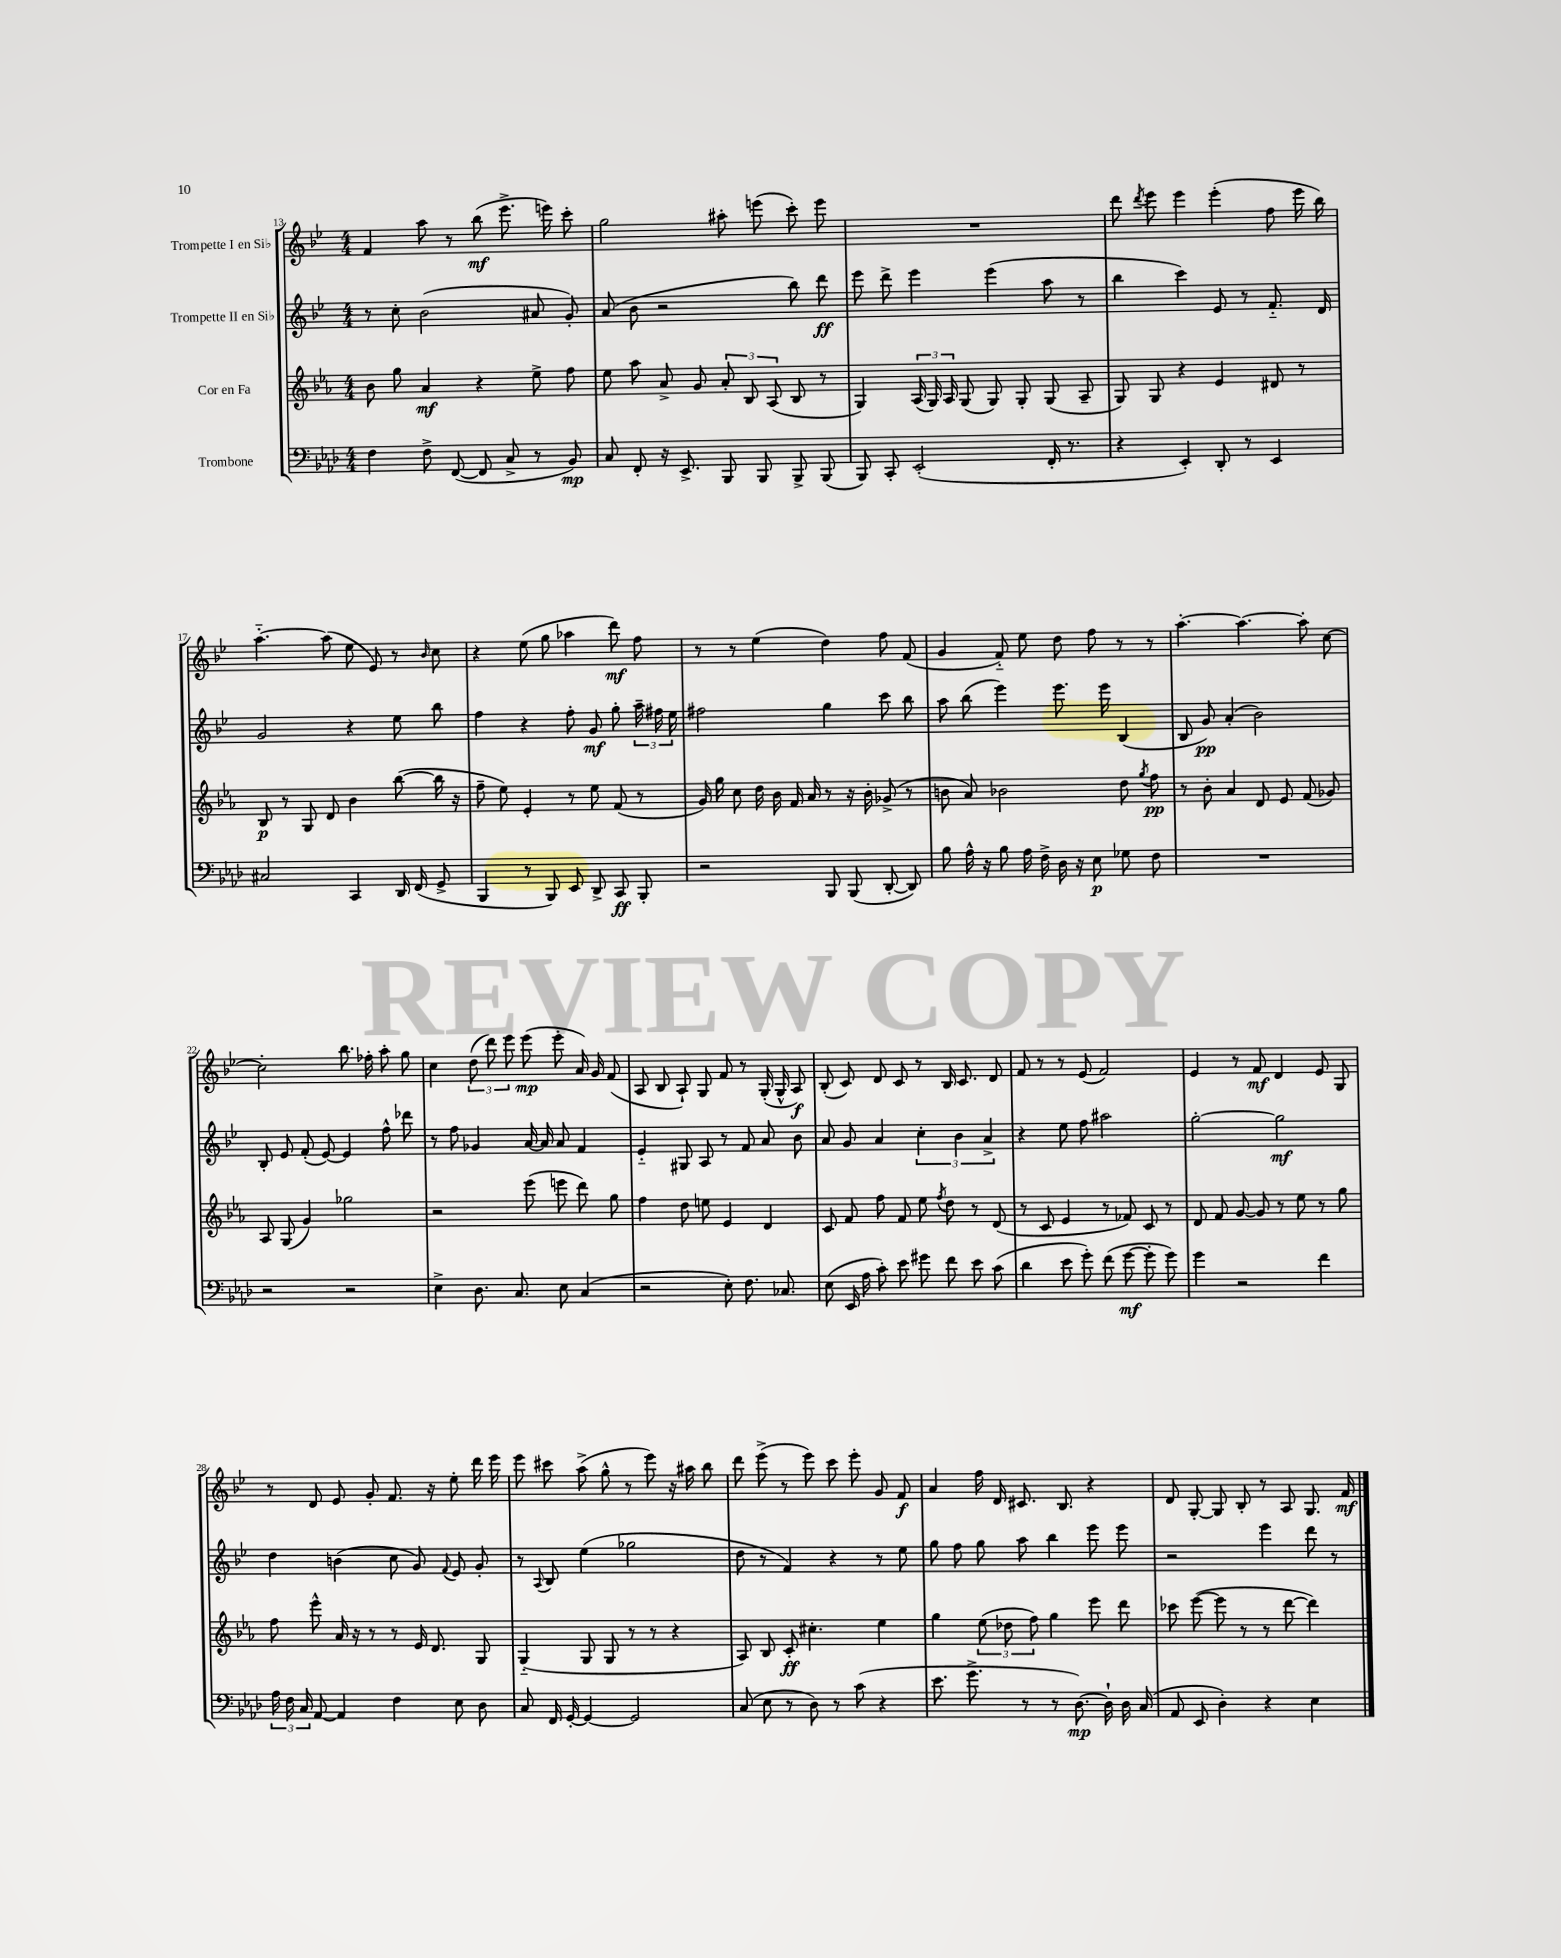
<<
\new StaffGroup <<
\new Staff = "s0" \with { instrumentName = "Trompette I en Sib" } {
    \clef treble \key bes \major \numericTimeSignature \time 4/4
    \autoBeamOff f'4 a''8 r8 bes''8\mf( ees'''8.-> e'''16) c'''8-. |
    g''2 ais''8-. e'''8( c'''8-.) e'''8 |
    R1 |
    d'''8 \acciaccatura { d'''8 } ees'''8 ees'''4 ees'''4-.( f''8 ees'''16 bes''16) |
    a''4.~-_ a''8( ees''8 ees'8) r8 \grace { bes'16 } c''8 |
    r4 ees''8( g''8 aes''4 d'''8\mf) f''8 |
    r8 r8 ees''4( d''4) f''8 f'8( |
    g'4 f'8-_) ees''8 d''8 f''8 r8 r8 |
    a''4.~-. a''4.~ a''8-. c''8~ |
    c''2-. bes''8. fes''16-. a''8-. g''8 |
    c''4 \tuplet 3/2 { d''8( d'''8) ees'''8 } ees'''8\mp( ees'''8-. a'16) g'16 f'8( |
    a8 bes8 a8-!) g8 f'8 r8 g16-.( g16-^ a8\f) |
    bes8-.( c'8) d'8 c'8 r8 bes16 c'8. d'8 |
    f'8 r8 r8 ees'8( f'2) |
    ees'4 r8 f'8\mf d'4 ees'8 g8 |
    r8 d'8 ees'8 g'8-. f'8. r16 ees''8-. d'''16 ees'''16 |
    ees'''8 cis'''8 a''8->( g''8-^ r8 ees'''8) r16 ais''16 bes''8 |
    d'''8 ees'''8->( r8 ees'''8) c'''8 ees'''8-. g'8 f'8\f |
    a'4 f''16 d'16 cis'8. bes8. r4 |
    d'8 g8~-. g8 bes8-. r8 a8 g8. f'16\mf \bar "|." |
}
\new Staff = "s1" \with { instrumentName = "Trompette II en Sib" } {
    \clef treble \key bes \major \numericTimeSignature \time 4/4
    \autoBeamOff r8 c''8-. bes'2( ais'8 g'8-.) |
    a'8( bes'8 r2 bes''8) d'''8\ff |
    ees'''8 d'''8-> ees'''4 ees'''4( a''8 r8 |
    bes''4 c'''4) ees'8 r8 f'8.-_ d'16 |
    g'2 r4 ees''8 bes''8 |
    f''4 r4 f''8-. g'8\mf g''8-. \tuplet 3/2 { a''16-- fis''16 ees''16 } |
    fis''2 g''4 c'''8 bes''8 |
    a''8 bes''8( ees'''4) ees'''8. ees'''16 bes4( |
    bes8 g'8\pp) a'4-.( bes'2) |
    bes8-. ees'8 f'8-.( ees'8~) ees'4 f''8-^ des'''8 |
    r8 f''8 ges'4 a'16~ a'16 a'8 f'4 |
    ees'4-_ gis8 a8 r8 f'8 a'8 bes'8 |
    a'8 g'8 a'4 \tuplet 3/2 { c''4-. bes'4 a'4-> } |
    r4 ees''8 f''8 ais''2 |
    g''2~-. g''2\mf |
    d''4 b'4( c''8 g'8) \appoggiatura { f'8 } ees'8 g'8-. |
    r8 \appoggiatura { a8 } bes8 ees''4( ges''2 |
    d''8 r8 f'4) r4 r8 ees''8 |
    g''8 f''8 g''8 a''8 bes''4 ees'''8 ees'''8 |
    r2 ees'''4 d'''8 r8 \bar "|." |
}
\new Staff = "s2" \with { instrumentName = "Cor en Fa" } {
    \clef treble \key ees \major \numericTimeSignature \time 4/4
    \autoBeamOff bes'8 g''8 aes'4\mf r4 ees''8-> f''8 |
    ees''8 aes''8 aes'8-> g'8 \tuplet 3/2 { aes'8-. bes8 aes8( } bes8 r8 |
    g4) \tuplet 3/2 { aes16( g16) aes16 } g8( g8) g8-. g8( aes8-- |
    g8) g8 r4 ees'4 dis'8 r8 |
    bes8\p r8 g8 d'8 bes'4 bes''8~( bes''16 r16 |
    f''8-- ees''8) ees'4-. r8 ees''8 f'8( r8 |
    g'16) g''16 c''8 d''16 bes'16 f'16 aes'16 r8 r16 bes'16-. ges'8->( r8 |
    b'8 aes'8) bes'2 d''8 \acciaccatura { g''8 } f''8\pp |
    r8 bes'8-. aes'4 d'8 ees'8 f'8( ges'8) |
    aes8 g8( g'4) ges''2 |
    r2 ees'''8( e'''8 d'''8) g''8 |
    f''4 d''8 e''8 ees'4 d'4 |
    c'8 f'8 f''8 f'8 ees''8 \acciaccatura { f''8 } d''8 r8 d'8( |
    r8 c'8 ees'4 r8 fes'8) c'8 r8 |
    d'8 f'8 g'8~ g'8 r8 ees''8 r8 g''8 |
    f''8 ees'''8-^ aes'16 r16 r8 r8 ees'16 d'8. g8 |
    g4-_( g8 g8 r8 r8 r4 |
    aes8) bes8 c'8-.\ff cis''4.-. ees''4 |
    g''4 \tuplet 3/2 { ees''8( des''8 f''8) } g''4 ees'''8 d'''8 |
    ces'''8 ees'''8~( ees'''8 r8 r8 d'''8~ d'''4) \bar "|." |
}
\new Staff = "s3" \with { instrumentName = "Trombone" } {
    \clef bass \key aes \major \numericTimeSignature \time 4/4
    \autoBeamOff f4 f8-> f,8~( f,8 c8-> r8 bes,8\mp) |
    c8 f,8-. r16 ees,8.-> bes,,8 bes,,8 bes,,8-> bes,,8( |
    bes,,8) c,8-. ees,2-.( f,16-. r8. |
    r4 ees,4-.) des,8-. r8 ees,4 |
    cis2 c,4 des,16 f,16( g,8-> |
    bes,,4 r8 bes,,8) ees,8 des,8-> c,8\ff bes,,8-. |
    r2 bes,,8 bes,,8( des,8~-. des,8) |
    bes8 aes16-^ r16 bes8 aes16 f16-> des16 r16 ees8\p ges8 f8 |
    R1 |
    r2 r2 |
    ees4-> des8. c8. ees8 c4( |
    r2 ees8-.) f8. ces8. |
    ees8( ees,16 aes16 c'8-.) ees'8 gis'8 f'8 ees'8 c'8( |
    des'4 ees'8 g'8-.) f'8( g'8~\mf g'8-. g'8) |
    g'4 r2 f'4 |
    \tuplet 3/2 { aes16 f16 c16 } aes,8~ aes,4 f4 ees8 des8 |
    c8 f,16 g,16~-. g,4~ g,2 |
    c8( ees8 r8 des8) r8 c'8( r4 |
    ees'8. g'8.-> r8 r8 des8.~\mp) des16-! des16 c16( |
    aes,8 ees,8 des4-.) r4 ees4 \bar "|." |
}
>>
>>
\layout { \context { \Score currentBarNumber = #13 } }
